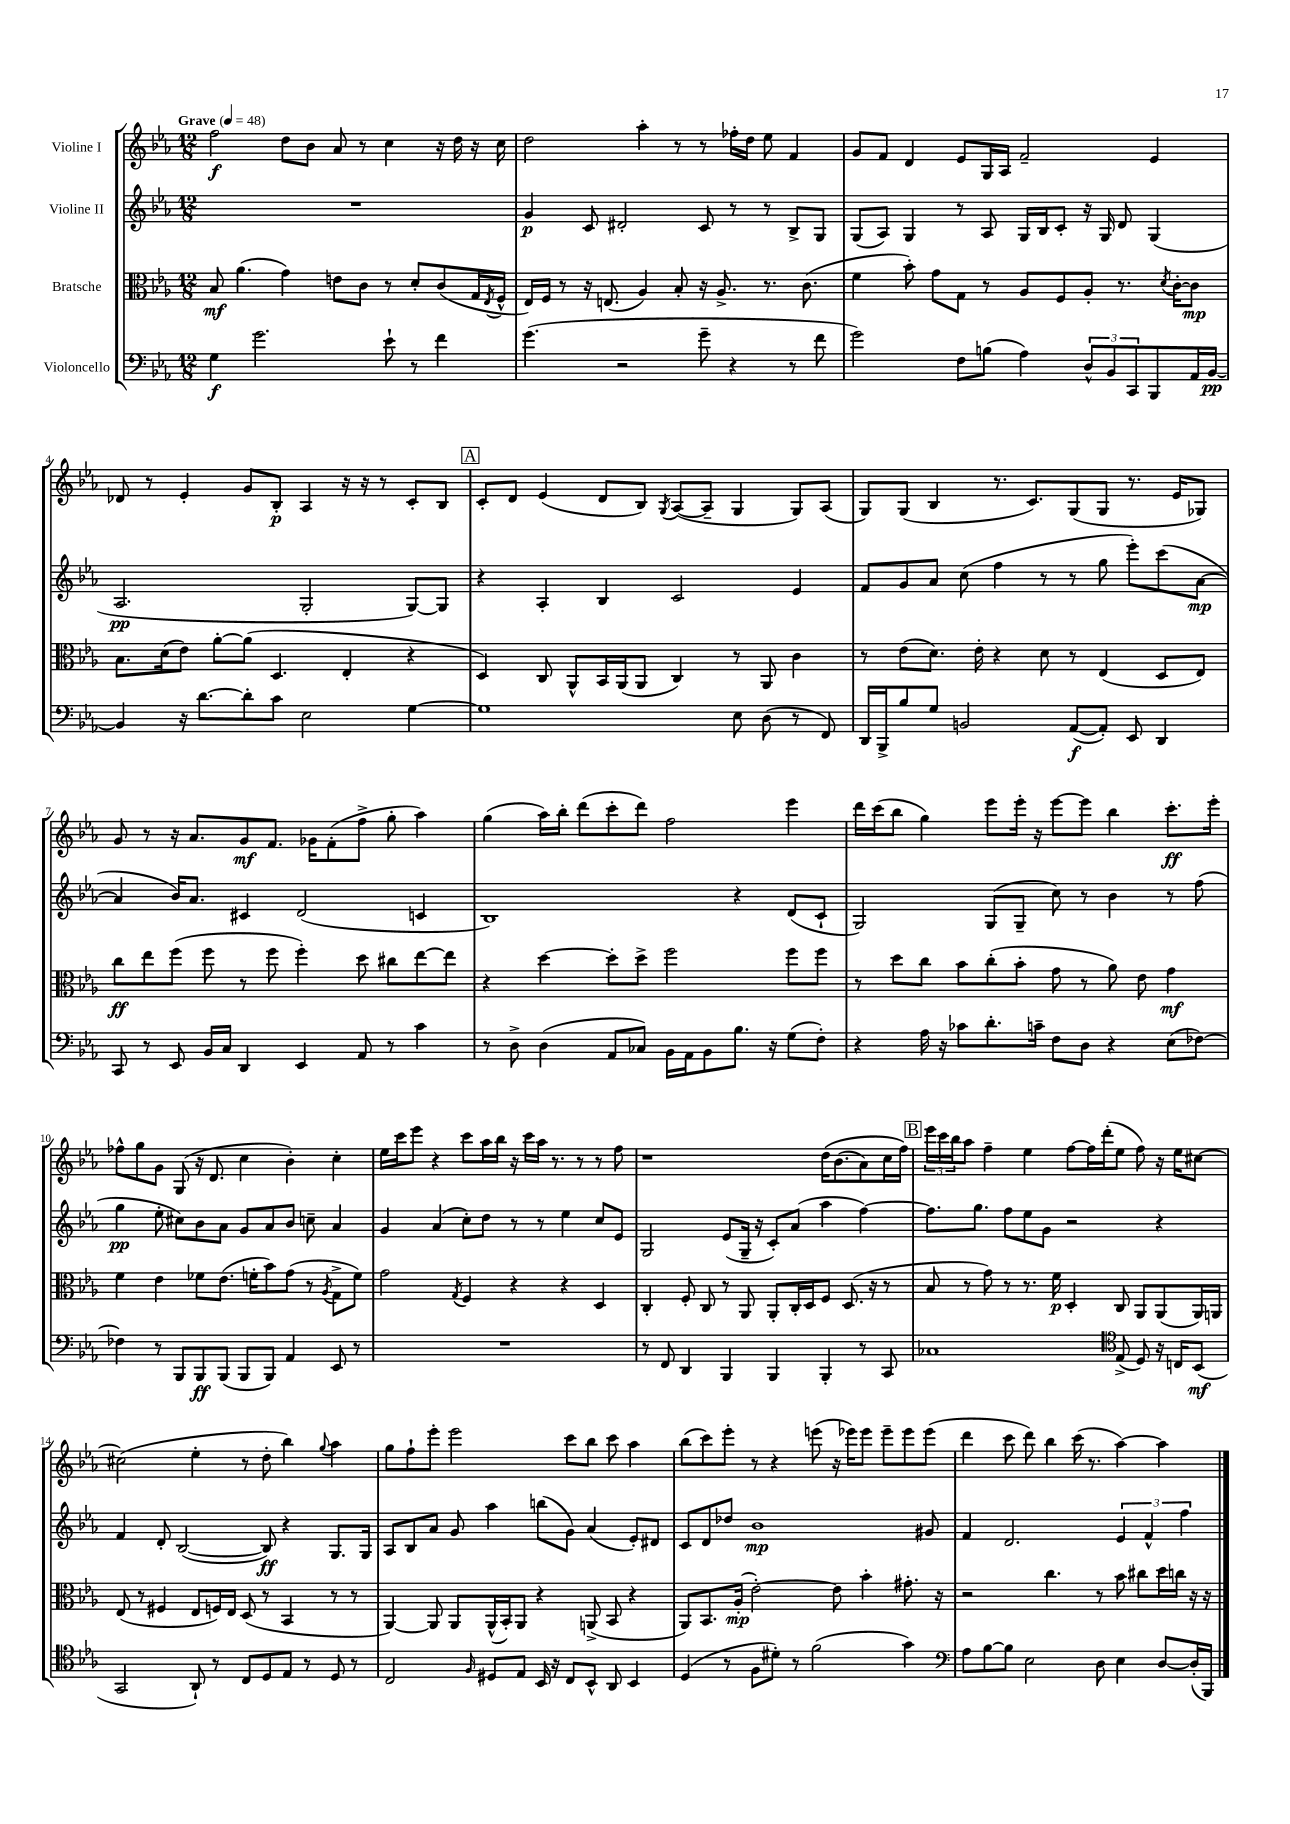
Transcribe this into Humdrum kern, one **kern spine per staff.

**kern	**kern	**kern	**kern
*staff4	*staff3	*staff2	*staff1
*clefF4	*clefC3	*clefG2	*clefG2
*k[b-e-a-]	*k[b-e-a-]	*k[b-e-a-]	*k[b-e-a-]
*M12/8	*M12/8	*M12/8	*M12/8
*MM48	*MM48	*MM48	*MM48
4G\	8B-/	1.r	2ff\
.	(4.a-\	.	.
2.g\	.	.	.
.	4g\)	.	8dd\L
.	.	.	8b-\J
.	8e\L	.	8a-/
.	8c\J	.	8r
8e-`\	8r	.	4cc\
8r	8d'/L	.	.
4f\	(8c/	.	16r
.	.	.	16dd\
.	16G/L	.	16r
.	8qE-/	.	.
.	16F^^/JJ	.	16cc\
=	=	=	=
(4.g\	16E-/LL)	4g/	2dd\
.	16F/JJ	.	.
.	8r	.	.
.	16r	8c/	.
.	(8.E/	.	.
2r	.	2d#'/	.
.	4A-/)	.	4aa-'\
.	8B-'/	.	8r
8g~\	16r	8c/	8r
.	8.A-^/	.	.
4r	.	8r	16ff-'\LL
.	.	.	16dd\JJ
.	8.r	8r	8ee-\
8r	.	8B-^/L	4f/
.	(8.c\	.	.
8f\	.	8G/J	.
=	=	=	=
2g\)	4f\	(8G/L	8g/L
.	.	8A-/J)	8f/J
.	8b-'\)	4G/	4d/
.	8g\L	.	.
8F\L	8G\J	8r	8e-/L
(8B\J	8r	8A-/	16G/L
.	.	.	16A-/JJ
4A-\)	8A-/L	16G/LL	2f~/
.	.	16B-/J	.
.	8F/	8c'/J	.
12D^^/L	8A-'/J	16r	.
.	.	16G/	.
12BB-/	.	.	.
.	8.r	8d/	.
12CC/	.	.	.
8BBB-/	.	(4G/	4e-/
.	8qd/	.	.
.	[16c'\LK	.	.
16AA-/L	8c\]J	.	.
[16BB-/JJ	.	.	.
=	=	=	=
4BB-/]	8.B-\L	2.A-/	8d-/
.	.	.	8r
.	(16d\k	.	.
16r	8e-\J)	.	4e-'/
[8.d\L	.	.	.
.	[8a-'\L	.	.
8d'\]	(8a-\]J	.	8g/L
8c\J	4.D/	.	8B-'/J
2E-\	.	2G'/	4A-/
.	4E-'/	.	16r
.	.	.	16r
.	.	.	8r
[4G\	4r	[8G/L)	8c'/L
.	.	8G/]J	8B-/J
=	=	=	=
1G]	4D/)	4r	8c'/L
.	.	.	8d/J
.	8C/	4A-'/	(4e-/
.	8AA-^^/L	.	.
.	16BB-/L	4B-/	8d/L
.	(16AA-/J	.	.
.	8AA-/J	.	8B-/J)
.	.	.	8qG/
.	4C/)	2c/	([8A-/L
.	.	.	8A-~/]J
8E-\	8r	.	4G/
(8D\	8AA-/	.	.
8r	4c\	4e-/	8G/L)
8FF/)	.	.	(8A-/J
=	=	=	=
16DD/LL	8r	8f/L	8G/L)
16BBB-^/J	.	.	.
8B-/	(8e-\L	8g/	(8G/J
8G/J	8.d\J)	8a-/J	4B-/
2BB/	.	(8cc\	.
.	16e-'\	.	.
.	4r	4ff\	8.r
.	.	.	8.c/L)
.	8d\	8r	.
([8AA-/L	8r	8r	(8G/
8AA-'/]J)	(4E-/	8gg\	8G/J
8EE-/	.	8eee-'\L)	8.r
4DD/	8D/L	(8ccc\	.
.	.	.	16e-/LK
.	8E-/J)	[8a-\J	8G-/J)
=	=	=	=
8CC/	8cc\L	4a-/]	8g/
8r	8ee-\	.	8r
8EE-/	(8ff\J	16b-/LK)	16r
.	.	8.a-/J	8.a-/L
16BB-/LL	8ff\	.	.
16C/JJ	.	.	.
4DD/	8r	4c#/	8g/
.	8ff\	.	8.f/J
4EE-/	4ff'\)	(2d/	.
.	.	.	16g-\LK
.	.	.	(8f'\
8AA-/	8dd\	.	8ff^\J
8r	8cc#\L	.	8gg'\
4c\	[8ee-\	4c/	4aa-\)
.	8ee-\]J	.	.
=	=	=	=
8r	4r	1B-)	(4gg\
8D^\	.	.	.
(4D\	[4dd\	.	16aa-\LL)
.	.	.	16bb-'\JJ
.	.	.	(8ddd\L
8AA-/L	8dd'\]L	.	8ccc'\
8C-/J)	8dd^\J	.	8ddd\J)
16BB-\LL	2ff\	.	2ff\
16AA-\J	.	.	.
8BB-\	.	.	.
8.B-\J	.	4r	.
16r	.	.	.
(8G\L	8ff\L	(8d/L	4eee-\
8F'\J)	8ff\J	8c`/J	.
=	=	=	=
4r	8r	2G/)	16ddd\LL
.	.	.	(16ccc\J
.	8dd\L	.	8bb-\J
16A-\	8cc\J	.	4gg\)
16r	.	.	.
8c-\L	8b-\L	.	.
8.d'\	(8cc'\	(8G/L	8eee-\L
.	8b-'\J	8G~/J	16eee-'\Jk
16c~\Jk	.	.	16r
8F\L	8g\	8cc\)	[8eee-\L
8D\J	8r	8r	8eee-\]J
4r	8a-\)	4b-\	4bb-\
.	8e-\	.	.
(8E-\L	4g\	8r	8.ccc'\L
[8F-\J)	.	(8ff\	.
.	.	.	16eee-'\Jk
=	=	=	=
4F-\]	4f\	4gg\	8ff-^^\L
.	.	.	8gg\
8r	4e-\	8ee-'\	8g\J
8BBB-/L	.	8cc#\L)	(8G/
8BBB-/	8f-\L	8b-\	16r
.	.	.	8.d/
(8BBB-/J	(8.e-\J	8a-\J	.
8BBB-/L	.	8g/L	4cc\
.	16f'\LK	.	.
8BBB-/J)	8b-\)	8a-/	.
4AA-/	(8g\J	8b-/J	4b-'\)
.	8r	8cc~\	.
.	8qA-/	.	.
8EE-/	8G^\L	4a-/	4cc'\
8r	8f\J)	.	.
=	=	=	=
1.r	2g\	4g/	16ee-\LL
.	.	.	16ccc\J
.	.	.	8eee-\J
.	.	(4a-/	4r
.	8qG/	.	.
.	4F/	8cc'\L)	8ccc\L
.	.	8dd\J	16aa-\L
.	.	.	16bb-\JJ
.	4r	8r	16r
.	.	.	16ccc\LL
.	.	8r	16aa-\JJ
.	.	.	8.r
.	4r	4ee-\	.
.	.	.	8r
.	4D/	8cc/L	8r
.	.	8e-/J	8ff\
=	=	=	=
8r	4C'/	2G/	1r
8FF/	.	.	.
4DD/	8F'/	.	.
.	8C/	.	.
4BBB-/	8r	(8e-/L	.
.	8AA-/	16G~/Jk	.
.	.	16r	.
4BBB-/	8AA-'/L	8c'/L)	.
.	16C'/L	(8a-/J	.
.	16D/J	.	.
4BBB-'/	8F/J	4aa-\	&(16dd\LK
.	.	.	(8.b-\
.	(8.D/	.	.
8r	.	[4ff\)	8a-\)
.	16r	.	.
8CC/	8r	.	16cc\L
.	.	.	16ff\JJ&)
=	=	=	=
1C-	8B-/	8.ff\]L	24eee-\LL
.	.	.	24ccc\
.	.	.	24bb-\J
.	8r	.	8aa-\J
.	.	8.gg\J	.
.	8g\)	.	4ff~\
.	8r	8ff\L	.
.	8.r	8ee-\	4ee-\
.	.	8g\J	.
.	16f\	.	.
.	4D'/	2r	[8ff\L
.	.	.	16ff\]L
.	.	.	(16ddd'\J
*clefC4	*	*	*
(8E-^/	8C/	.	8ee-\J
8D/)	8AA-/L	.	8ff\)
16r	(8AA-/	4r	16r
16C/LK	.	.	16ee-\LK
(8BB-/J	16AA-/L)	.	[8cc#\J
.	16AA/JJ	.	.
=	=	=	=
2GG/	(8E-/	4f/	(2cc#\]
.	8r	.	.
.	4F#/	8d'/	.
.	.	([2B-/	.
8AA-`/)	8E-/L	.	4ee-'\
8r	16F/L)	.	.
.	16E-/JJ	.	.
8C/L	(8D/	.	8r
8D/	8r	8B-/])	8dd'\
8E-/J	4BB-/	4r	4bb-\)
8r	.	.	.
.	.	.	8qqgg/
8D/	8r	8.G/L	4aa-\
8r	8r	.	.
.	.	16G/Jk	.
=	=	=	=
2C/	[4AA-/)	8A-/L	8gg\L
.	.	8B-/	8ff`\
.	8AA-/]	8a-/J	8eee-'\J
.	8AA-/L	8g/	2eee-\
16qqF/	.	.	.
8D#/L	(16AA-^^/L	4aa-\	.
.	16BB-'/J)	.	.
8E-/J	8AA-/J	.	.
16BB-/	4r	(8bb\L	.
16r	.	.	.
8C/L	.	8g\J)	8ccc\L
8BB-^^/J	(8AA^/	(4a-/	8bb-\J
8AA-/	8BB-/	.	8ccc\
4BB-/	4r	8e-'/L)	4aa-\
.	.	8d#/J	.
=	=	=	=
(4D/	8AA-/L)	8c/L	(8bb-\L
.	8.BB-/	8d/	8ccc\)
8r	.	8dd-/J	8eee-'\J
.	(16A-'/Jk	.	.
8F\L	[2e-'\)	1b-	8r
8d#'\J)	.	.	4r
8r	.	.	.
(2f\	.	.	(8eee\
.	8e-\]	.	16r
.	.	.	16eee-\LK)
.	4b-'\	.	8eee-\J
.	.	.	8eee-~\L
4g\)	8.g#'\	.	8eee-\
.	.	8g#/	(8eee-\J
.	16r	.	.
=	=	=	=
*clefF4	*	*	*
8A-\L	2r	4f/	4ddd\
[8B-\	.	.	.
8B-\]J	.	2.d/	8ccc\
2E-\	.	.	8ddd\)
.	4.cc\	.	4bb-\
.	.	.	(16ccc\
.	.	.	8.r
8D\	8r	.	.
4E-\	8b-\	6e-/	[4aa-\)
.	8cc#\L	.	.
.	.	6f^^/	.
[8D/L	16dd\L	.	4aa-\]
.	16cc\JJ	.	.
.	.	6ff\	.
(16D'/]L	16r	.	.
16BBB-/JJ)	16r	.	.
==	==	==	==
*-	*-	*-	*-
